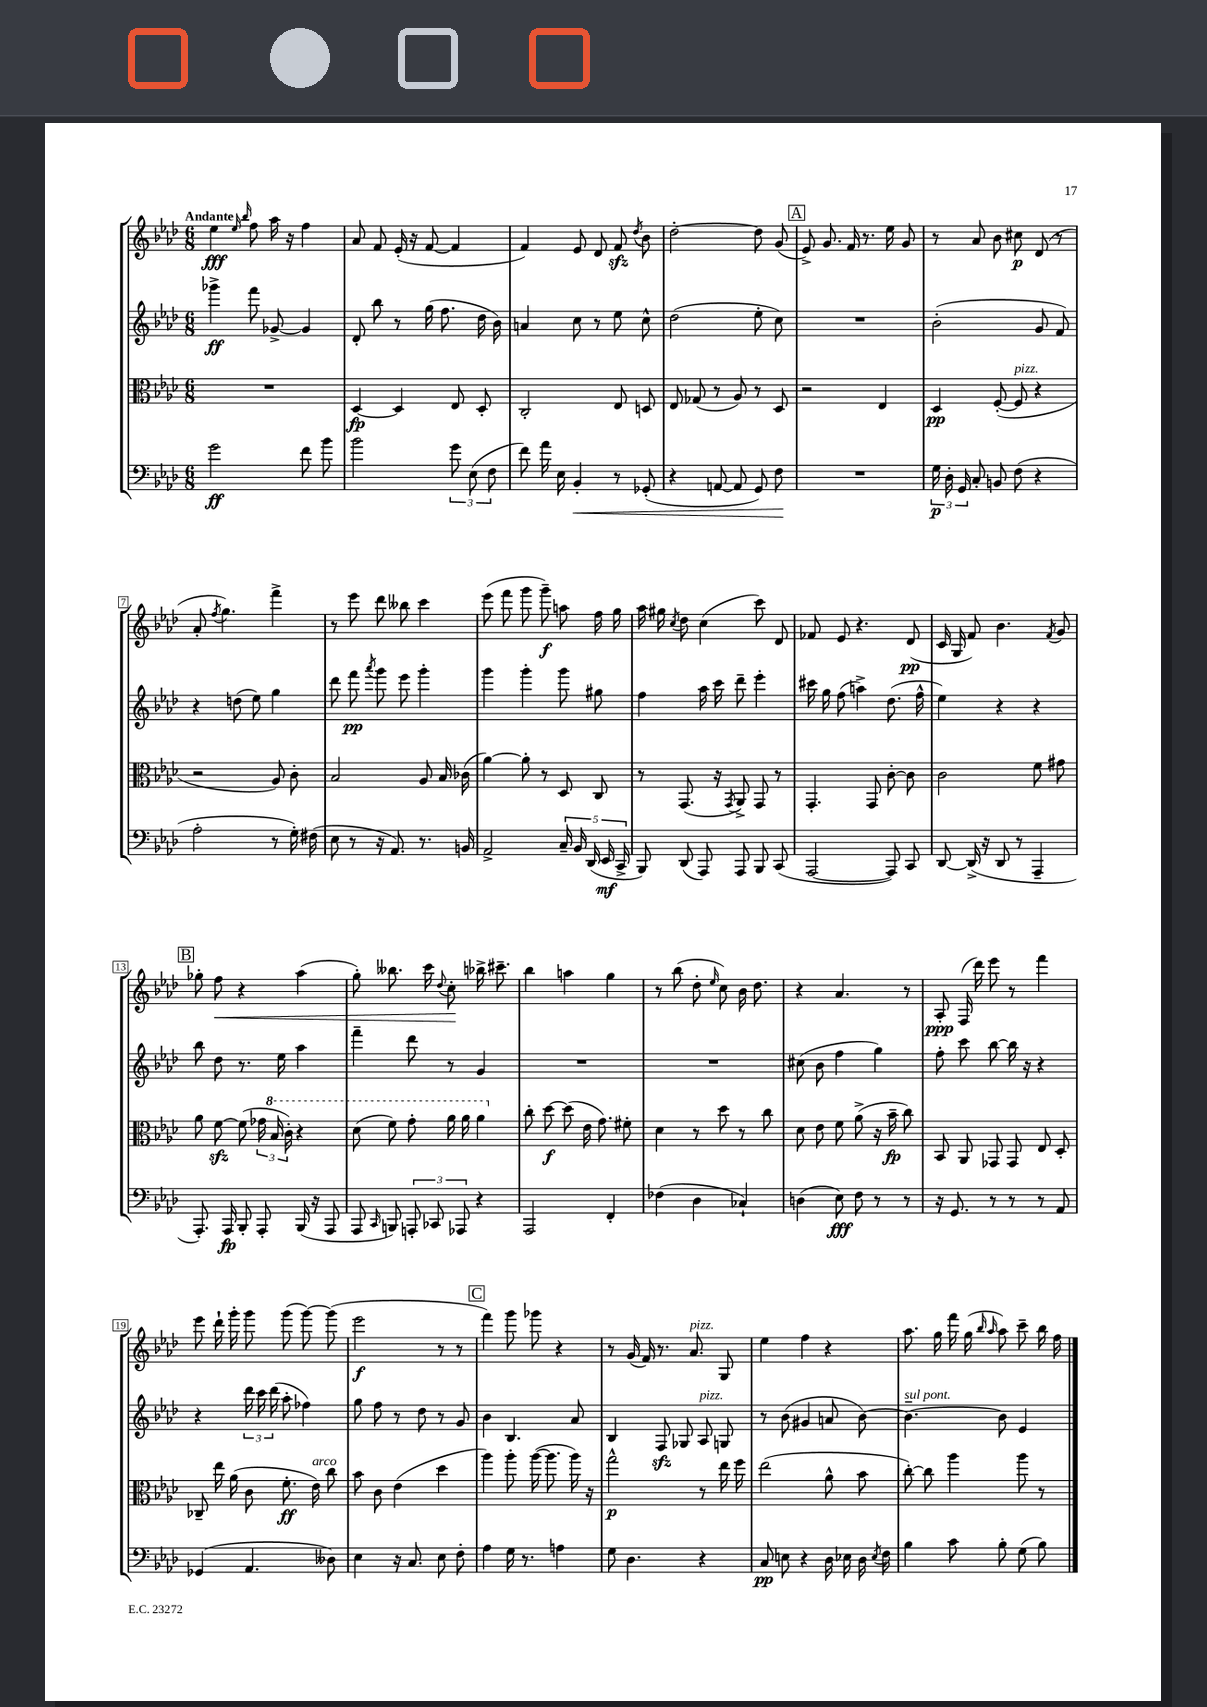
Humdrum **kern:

**kern	**kern	**kern	**kern
*staff4	*staff3	*staff2	*staff1
*clefF4	*clefC3	*clefG2	*clefG2
*k[b-e-a-d-]	*k[b-e-a-d-]	*k[b-e-a-d-]	*k[b-e-a-d-]
*M6/8	*M6/8	*M6/8	*M6/8
2g	2.r	4ggg-^	4ee-
.	.	.	16qqee-
.	.	.	16qqbb-
.	.	8fff	8ff
.	.	[8g-^	16aa-
.	.	.	16r
8f	.	4g-]	4ff
8b-	.	.	.
=	=	=	=
2b-	[4D-	8d-'	8a-
.	.	8bb-	8f
.	4D-]	8r	(16e-'
.	.	.	16r
.	.	(16gg	[8f
.	.	8.ff	.
12g	8E-	.	4f]
(12E-	.	.	.
.	8D-'	16dd-	.
12F	.	.	.
.	.	16b-)	.
=	=	=	=
8f)	2C'	4a	4f)
16a-	.	.	.
16E-	.	.	.
4BB-'	.	8cc	8e-
.	.	8r	8d-
8r	8E-	8ee-	8f
.	.	.	8qdd-
(8GG-'	8D	8cc^^	8b-
=	=	=	=
4r	8E-	(2dd-	[2dd-'
.	(8G-	.	.
[8AA	8r	.	.
8AA]	8A-)	.	.
8GG)	8r	8ee-'	8dd-]
8F	8D-	8cc)	(8g
=	=	=	=
2.r	2r	2.r	8e-^)
.	.	.	8.g
.	.	.	16f
.	.	.	8.r
.	4E-	.	.
.	.	.	16ee-
.	.	.	8g
=	=	=	=
24G	4D-	(2b-'	8r
24D-'	.	.	.
24GG	.	.	.
8C'	.	.	8a-
8BB	([8F'	.	8b-
(8F	8F]	.	8cc#
4r	4r	8g	(8d-
.	.	8f)	8r
=	=	=	=
2A-'	2r	4r	8a-'
.	.	.	8qff
.	.	.	4.gg)
.	.	(8dd	.
.	.	8ee-)	.
8r	8A-)	4gg	4fff^
16G')	8c'	.	.
(16F#	.	.	.
=	=	=	=
8E-	2B-	8ddd-	8r
8r	.	8fff	8eee-
.	.	8qaaa-	.
16r	.	8ggg	8ddd-
8.AA-)	.	.	.
.	.	8eee-	8bb--
8.r	8A-	4ggg'	4ccc
.	16B-	.	.
16BB	(16c-	.	.
=	=	=	=
2AA-^	[4a-)	4ggg	(8eee-
.	.	.	8fff
.	8a-']	4ggg'	8ggg
.	8r	.	8ggg~)
20C~	8D-	8ggg	8aa
20BB-	.	.	.
(20DD-	.	.	.
.	8C	8gg#	16ff
20EE-	.	.	.
.	.	.	16gg
20CC^	.	.	.
=	=	=	=
8BBB-)	8r	4ff	16aa-
.	.	.	16gg#
.	.	.	8qcc
(8DD-	(8.GG	.	8dd-
8AAA-)	.	16aa-	(4cc
.	16r	16ccc	.
.	8qGG	.	.
8AAA-	8AA-^)	8ddd-~	.
8BBB-	8GG	4eee-'	8ccc)
(8CC	8r	.	8d-
=	=	=	=
[2AAA-	4.GG'	16ccc#	8f-
.	.	16gg	.
.	.	(8ff	8e-
.	.	4aa^)	4.r
.	8GG	.	.
8AAA-])	[8c'	(8.dd-	.
8CC	8c]	.	(8d-
.	.	16ff^^	.
=	=	=	=
[8DD-	2c	4ee-)	16c
.	.	.	16G
(16DD-^]	.	.	8f)
16r	.	.	.
8DD-	.	4r	4.b-
8r	.	.	.
4AAA-~	8f	4r	.
.	.	.	8qf
.	8g#	.	8g
=	=	=	=
8.AAA-')	8a-	8bb-	8gg-'
.	[8f	8dd-	8ff
16AAA-	.	.	.
8BBB-'	(8f]	8.r	4r
8AAA-'	24g-	.	.
.	24b-	.	.
.	.	16ee-	.
.	24cc')	.	.
(16BBB-	4r	4aa-	(4aa-
16r	.	.	.
8AAA-	.	.	.
=	=	=	=
8AAA-	(8dd-	4fff~	8gg')
16qqCC	.	.	.
8BBB)	8ff)	.	8.bb--
12AAA'	8gg'	8ddd-	.
.	.	.	16ccc
12CC-	.	.	.
.	.	.	8qqdd-
.	16aa-	8r	8cc'
12AAA-	.	.	.
.	16aa-	.	.
4r	4aa-	4g	16bb-^
.	.	.	8.ccc#~
=	=	=	=
2AAA-	8cc'	2.r	4bb-
.	[8dd-	.	.
.	(8dd-]	.	4aa
.	16e-	.	.
.	8.g)	.	.
4FF'	.	.	4gg
.	8f#'	.	.
=	=	=	=
(4F-	4d-	2.r	8r
.	.	.	(8bb-
4D-	8r	.	8dd-'
.	.	.	16qqee-
.	8dd-	.	8cc)
4C-`)	8r	.	16b-
.	.	.	8.dd-
.	8cc	.	.
=	=	=	=
(4D	8d-	(8cc#	4r
.	8e-	8b-	.
8E-)	8f	4ff	4.a-
8F	(8a-^	.	.
8r	16r	4gg)	.
.	16b-~	.	.
8r	8cc)	.	8r
=	=	=	=
16r	8BB-	8ff'	8A-'
8.GG	.	.	.
.	8AA-	8ccc	(16F
.	.	.	16ddd-)
8r	8GG-	[8bb-	8eee-
8r	8GG-	16bb-]	8r
.	.	16r	.
8r	8E-	4r	4fff
8AA-	8D-'	.	.
=	=	=	=
(4GG-	8C-~	4r	8eee-
.	16ee-	.	16ddd-`
.	(16a-	.	16ggg'
4.AA-	8c	24ddd-	8ggg
.	.	24ccc	.
.	.	(24ddd-	.
.	8.f'	8aa-'	(8ggg
.	.	4ff-)	[8ggg)
.	16e-)	.	.
8D--)	8cc	.	(8ggg]
=	=	=	=
4E-	8b-	8gg	2eee-
.	8c	8ff	.
16r	(4e-	8r	.
8.C	.	.	.
.	.	8dd-	.
8E-	4dd-	8r	8r
8F'	.	8g	8r
=	=	=	=
4A-	4aa-)	4b-	4fff)
16G	8aa-'	4.B-	8ggg
8.r	.	.	.
.	([16aa-	.	8ggg-
.	8.aa-]	.	.
4A	.	.	4r
.	16aa-)	8a-	.
.	16r	.	.
=	=	=	=
8G	2gg^^	4B-	8r
4.D-	.	.	(16g
.	.	.	16f)
.	.	8F	8.r
.	.	8G-	.
.	.	.	8.a-
4r	8r	8A-	.
.	16ee-	8G	8G
.	16ff	.	.
=	=	=	=
8C	(2ee-	8r	4ee-
8E	.	(8b-	.
4r	.	4g#	4ff
16D-	8a-^^	8a	4r
16E-	.	.	.
16D-	8b-	[8b-)	.
8qE-	.	.	.
16F	.	.	.
=	=	=	=
4B-	[8cc')	4.b-~_	8.aa-
.	8cc]	.	.
.	.	.	16gg
8c	4aa-	.	16fff
.	.	.	(16gg
.	.	.	16qqbb-
.	.	.	16qqaa-
8B-'	.	8b-]	8aa-)
(8G	8aa-	4e-	8ccc~
8B-)	8r	.	16bb-
.	.	.	16ff
==	==	==	==
*-	*-	*-	*-
